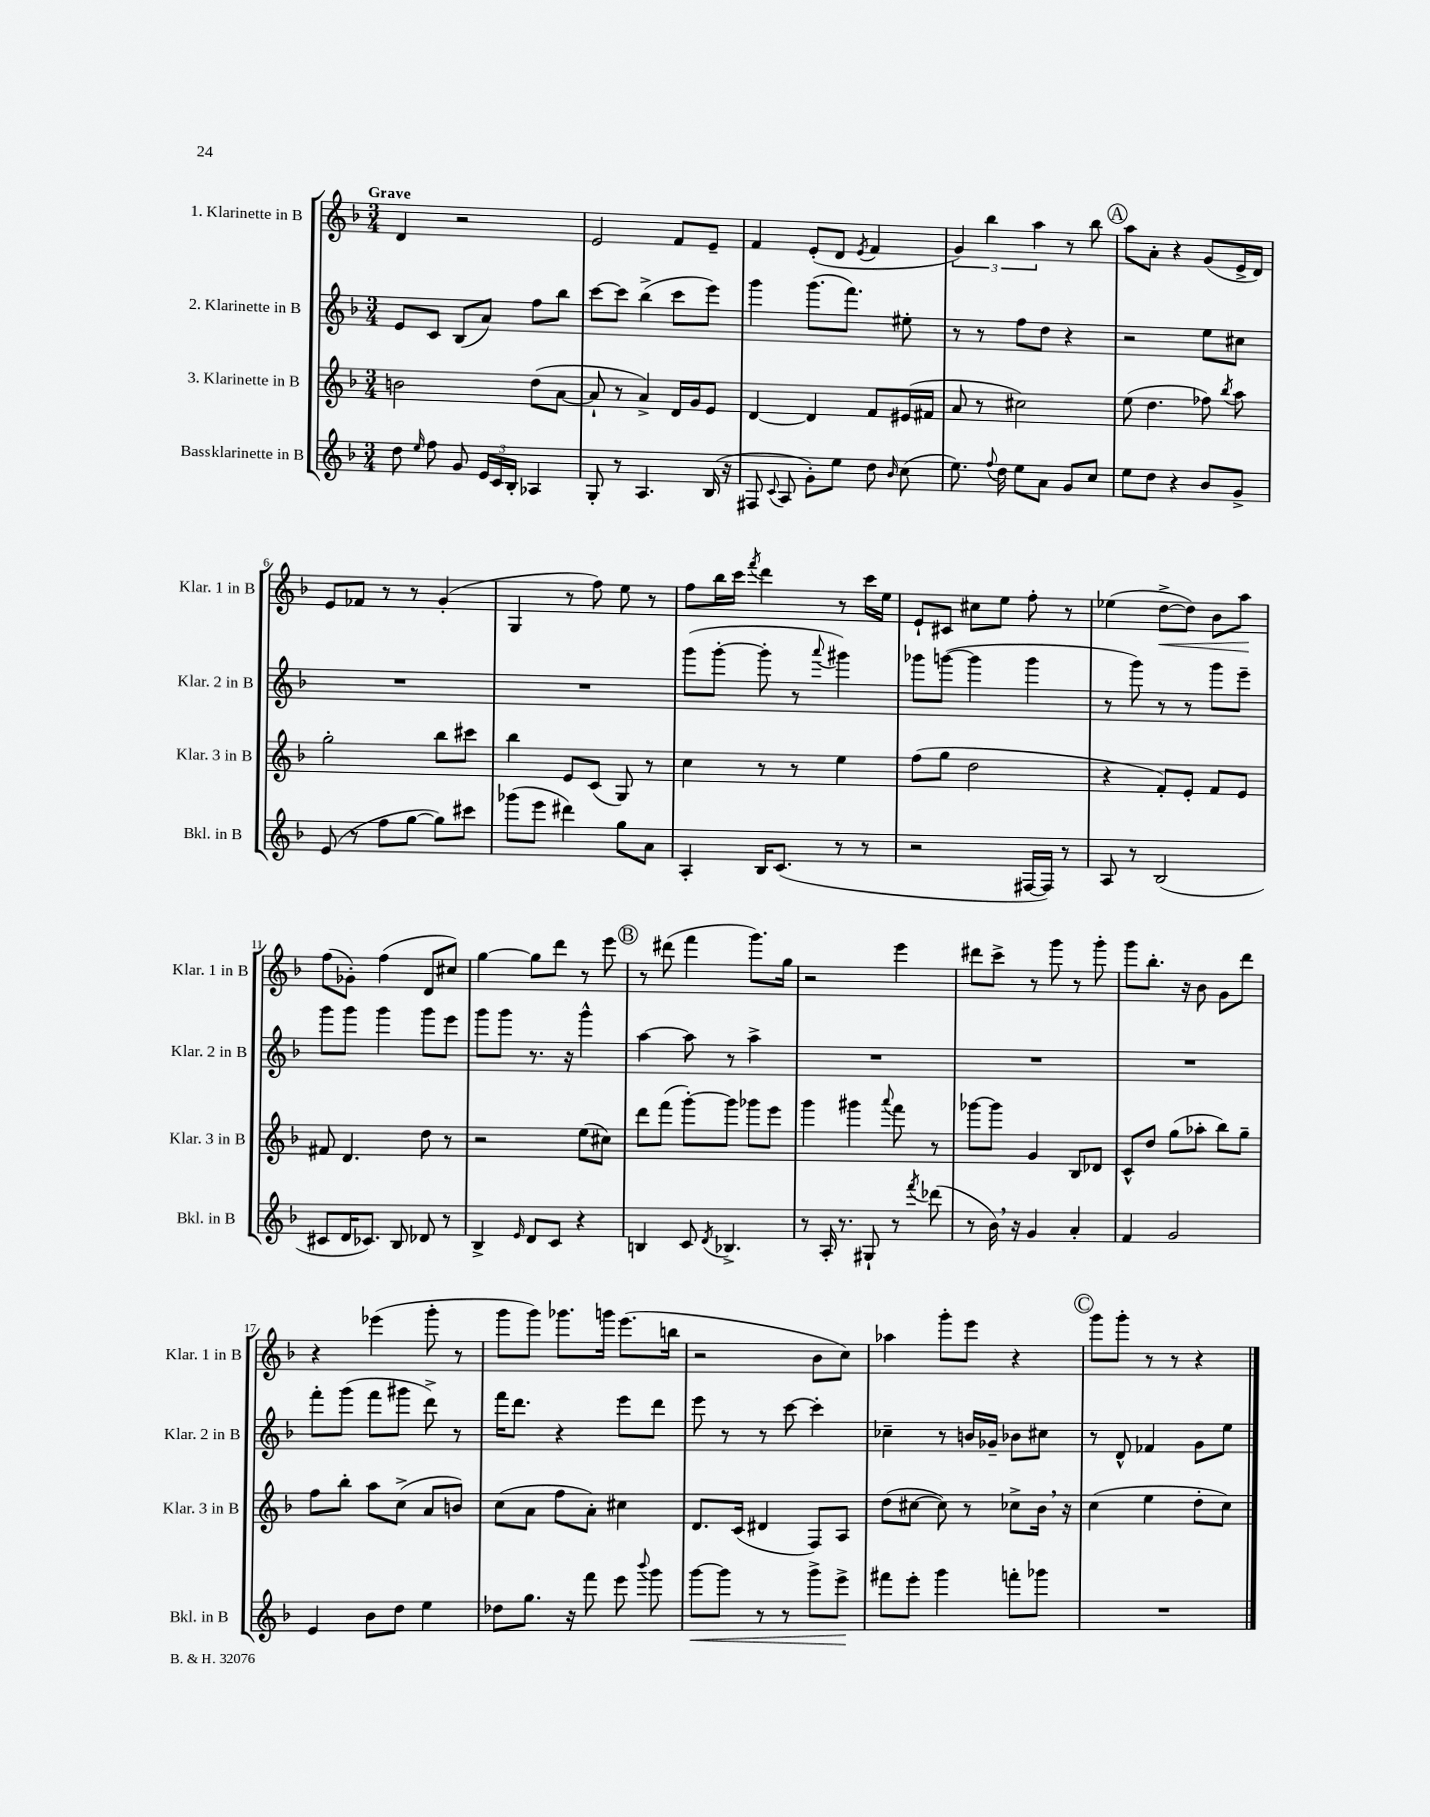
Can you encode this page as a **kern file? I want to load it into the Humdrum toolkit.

**kern	**dynam	**kern	**kern	**kern	**dynam
*part4	*part4	*part3	*part2	*part1	*part1
*staff4	*staff4	*staff3	*staff2	*staff1	*staff1
*I"Bassklarinette in B	*	*I"3. Klarinette in B	*I"2. Klarinette in B	*I"1. Klarinette in B	*
*I'Bkl. in B	*	*I'Klar. 3 in B	*I'Klar. 2 in B	*I'Klar. 1 in B	*
*clefG2	*	*clefG2	*clefG2	*clefG2	*
*k[b-]	*	*k[b-]	*k[b-]	*k[b-]	*
*M3/4	*	*M3/4	*M3/4	*M3/4	*
=1	=1	=1	=1	=1	=1
!	!	!	!	!LO:TX:a:B:t=Grave	!
8dd\	.	2bn\	8e/L	4d/	.
16qqee/	.	.	.	.	.
8ff\	.	.	8c/J	.	.
8g/	.	.	(8B-/L	2r	.
24e/LL	.	.	8a/J)	.	.
24c/	.	.	.	.	.
24B-'/JJ	.	.	.	.	.
4A-X/	.	(8dd\L	8ff\L	.	.
.	.	[8a\J	8bb-\J	.	.
=2	=2	=2	=2	=2	=2
8G'/	.	8a`/]	[8ccc\L	2e/	.
8r	.	8r	8ccc\J]	.	.
4.A/	.	4a^/)	(4bb-^\	.	.
.	.	16d/LL	8ccc\L	8f/L	.
.	.	16g/J	.	.	.
(16B-/	.	8e/J	8eee\J)	8e~/J	.
16r	.	.	.	.	.
=3	=3	=3	=3	=3	=3
8F#X/	.	[4d/	4ggg\	4f/	.
8qqc/	.	.	.	.	.
8A/	.	.	.	.	.
8g'\L)	.	4d/]	(8.ggg\L	(8e'/L	.
8ee\J	.	.	.	8d/J	.
.	.	.	8.fff\J)	.	.
.	.	.	.	8qe/	.
8dd\	.	8f/L	.	4f/	.
16qqb-/	.	.	.	.	.
(8cc\	.	(16e#X/L	8ee#X'\	.	.
.	.	16f#X/JJ	.	.	.
=4	=4	=4	=4	=4	=4
8.ee\)	.	8a/	8r	6g/)	.
.	.	8r	8r	.	.
.	.	.	.	6bb-\	.
8qqff/	.	.	.	.	.
16dd\	.	.	.	.	.
8ee\L	.	2cc#X\)	8ff\L	.	.
.	.	.	.	6aa\	.
8a\J	.	.	8dd\J	.	.
8g/L	.	.	4r	8r	.
8cc/J	.	.	.	8bb-\	.
!!LO:REH:place=s1:t=A
=5	=5	=5	=5	=5	=5
8ee\L	.	(8ee\	2r	8aa\L	.
8dd\J	.	4.dd\	.	8a'\J	.
4r	.	.	.	4r	.
8b-/L	.	8ff-X\)	8ee\L	(8g/L	.
.	.	8qbb-/	.	.	.
8g^/J	.	8aa\	8cc#X\J	16e^/L	.
.	.	.	.	16d/JJ)	.
!!LO:LB:g=z
=6	=6	=6	=6	=6	=6
(8e/	.	2gg'\	2.r	8e/L	.
8r	.	.	.	8f-X/J	.
8ff\L	.	.	.	8r	.
[8gg\J	.	.	.	8r	.
8gg\L])	.	8bb-\L	.	(4g'/	.
8ccc#X\J	.	8ccc#X\J	.	.	.
=7	=7	=7	=7	=7	=7
(8ggg-X\L	.	4bb-\	2.r	4G/	.
8eee\J	.	.	.	.	.
4ddd#X\)	.	8e/L	.	8r	.
.	.	(8c/J	.	8ff\)	.
8gg\L	.	8G/)	.	8ee\	.
8a\J	.	8r	.	8r	.
=8	=8	=8	=8	=8	=8
4A'/	.	4cc\	(8ggg\L	8ff\L	.
.	.	.	[8ggg'\J	16bb-\L	.
.	.	.	.	16ccc\JJ	.
.	.	.	.	8qfff/	.
16B-/KL	.	8r	8ggg'\]	4ddd\	.
(8.c/J	.	.	.	.	.
.	.	8r	8r	.	.
.	.	.	8qqaaa/	.	.
8r	.	4ee\	4ggg#X\)	8r	.
8r	.	.	.	16ccc\LL	.
.	.	.	.	16ee\JJ	.
=9	=9	=9	=9	=9	=9
2r	.	(8ff\L	8ggg-X\L	8e`/L	.
.	.	8gg\J	([8gggn\J	8c#X/J	.
.	.	2dd\	4ggg\]	8cc#X\L	.
.	.	.	.	8ee\J	.
[16F#X/LL	.	.	4ggg\	8ff'\	.
16F#/JJ])	.	.	.	.	.
8r	.	.	.	8r	.
=10	=10	=10	=10	=10	=10
8A/	.	4r	8r	(4ee-X\	.
8r	.	.	8ggg\)	.	.
!	!	!	!	!	!LO:HP:b
(2B-/	.	8f'/L)	8r	[8dd^\L	<
.	.	8e'/J	8r	8dd\J])	.
.	.	8f/L	8ggg\L	8b-\L	.
.	.	8e/J	8eee~\J	8aa\J	.
.	.	.	.	.	[
!!LO:LB:g=z
=11	=11	=11	=11	=11	=11
8c#X/L	.	8f#X/	8ggg\L	(8ff\L	.
16d/K	.	4.d/	8ggg\J	8g-X'\J)	.
8.c-X/J)	.	.	.	.	.
.	.	.	4ggg\	(4ff\	.
8B-/	.	.	.	.	.
8d-X/	.	8dd\	8ggg\L	8d/L	.
8r	.	8r	8eee\J	8cc#X/J)	.
=12	=12	=12	=12	=12	=12
4B-^/	.	2r	8ggg\L	[4gg\	.
.	.	.	8ggg\J	.	.
16qqe/	.	.	.	.	.
8d/L	.	.	8.r	8gg\L]	.
8c/J	.	.	.	8ddd\J	.
.	.	.	16r	.	.
4r	.	(8ee\L	4ggg^^\	8r	.
.	.	8cc#X\J)	.	8eee\	.
!!LO:REH:place=s1:t=B
=13	=13	=13	=13	=13	=13
4Bn/	.	8ddd\L	[4aa\	8r	.
.	.	(8fff\J	.	(8ddd#X\	.
8c/	.	[8ggg'\L)	8aa\]	4fff\	.
8qd/	.	.	.	.	.
4.B-X^/	.	8ggg\J]	8r	.	.
.	.	8ggg-X\L	4aa^\	8.ggg\L)	.
.	.	8eee\J	.	.	.
.	.	.	.	16gg\Jk	.
=14	=14	=14	=14	=14	=14
8r	.	4ggg\	2.r	2r	.
16A'/	.	.	.	.	.
8.r	.	.	.	.	.
.	.	4ggg#X\	.	.	.
8G#X`/	.	.	.	.	.
.	.	8qqaaa/	.	.	.
8r	.	8fff\	.	4eee\	.
8qfff/	.	.	.	.	.
(8ddd-X\	.	8r	.	.	.
=15	=15	=15	=15	=15	=15
8r	.	[8ggg-X\L	2.r	8ddd#X\L	.
16b-,\)	.	8ggg-\J]	.	8ccc^\J	.
16r	.	.	.	.	.
4g/	.	4g/	.	8r	.
.	.	.	.	8ggg\	.
4a'/	.	8B-/L	.	8r	.
.	.	8d-X/J	.	8ggg'\	.
=16	=16	=16	=16	=16	=16
4f/	.	8c^^/L	2.r	8ggg\L	.
.	.	8dd/J	.	8.bb-'\J	.
2g/	.	(8gg\L	.	.	.
.	.	.	.	16r	.
.	.	8aa-X'\J	.	8b-\	.
.	.	8bb-\L)	.	8g\L	.
.	.	8gg~\J	.	8ddd\J	.
!!LO:LB:g=z
=17	=17	=17	=17	=17	=17
4e/	.	8ff\L	8fff'\L	4r	.
.	.	8bb-'\J	(8ggg\J	.	.
8b-\L	.	8aa\L	8fff\L	(4eee-X\	.
8dd\J	.	(8cc^\J	8ggg#X\J	.	.
4ee\	.	8a/L	8ddd^\)	8ggg'\	.
.	.	8bn/J)	8r	8r	.
=18	=18	=18	=18	=18	=18
8dd-X\L	.	(8cc\L	16fff\KL	8ggg\L	.
.	.	.	8.ddd\J	.	.
8.gg\J	.	8a\J	.	8ggg\J)	.
.	.	8ff\L	4r	8.ggg-X\L	.
16r	.	.	.	.	.
8fff\	.	8a'\J)	.	.	.
.	.	.	.	16gggn\Jk	.
8eee\	.	4cc#X\	8eee\L	(8.eee\L	.
8qqbbb-/	.	.	.	.	.
8ggg\	.	.	8ddd\J	.	.
.	.	.	.	16bbn\Jk	.
=19	=19	=19	=19	=19	=19
!	!LO:HP:b	!	!	!	!
[8ggg\L	<	8.d/L	8eee\	2r	.
8ggg\J]	.	.	8r	.	.
.	.	(16c/Jk	.	.	.
8r	.	4d#X/	8r	.	.
8r	.	.	[8ccc\	.	.
8ggg^\L	.	8F/L)	4ccc'\]	8b-\L	.
8eee^\J	.	8A/J	.	8cc\J)	.
.	[	.	.	.	.
=20	=20	=20	=20	=20	=20
8fff#X\L	.	(8dd\L	4cc-X~\	4aa-X\	.
8eee'\J	.	[8cc#X\J	.	.	.
4ggg\	.	8cc#\])	8r	8ggg'\L	.
.	.	8r	16bn/LL	8eee\J	.
.	.	.	16g-X~/JJ	.	.
8fffn'\L	.	8cc-X^\L	8b-X\L	4r	.
8ggg-X\J	.	16b-,\Jk	8cc#X\J	.	.
.	.	16r	.	.	.
!!LO:REH:place=s1:t=C
=21	=21	=21	=21	=21	=21
2.r	.	(4cc\	8r	8ggg\L	.
.	.	.	8d^^/	8ggg'\J	.
.	.	4ee\	4f-X/	8r	.
.	.	.	.	8r	.
.	.	8dd'\L	8g\L	4r	.
.	.	8cc\J)	8ee\J	.	.
==	==	==	==	==	==
*-	*-	*-	*-	*-	*-
